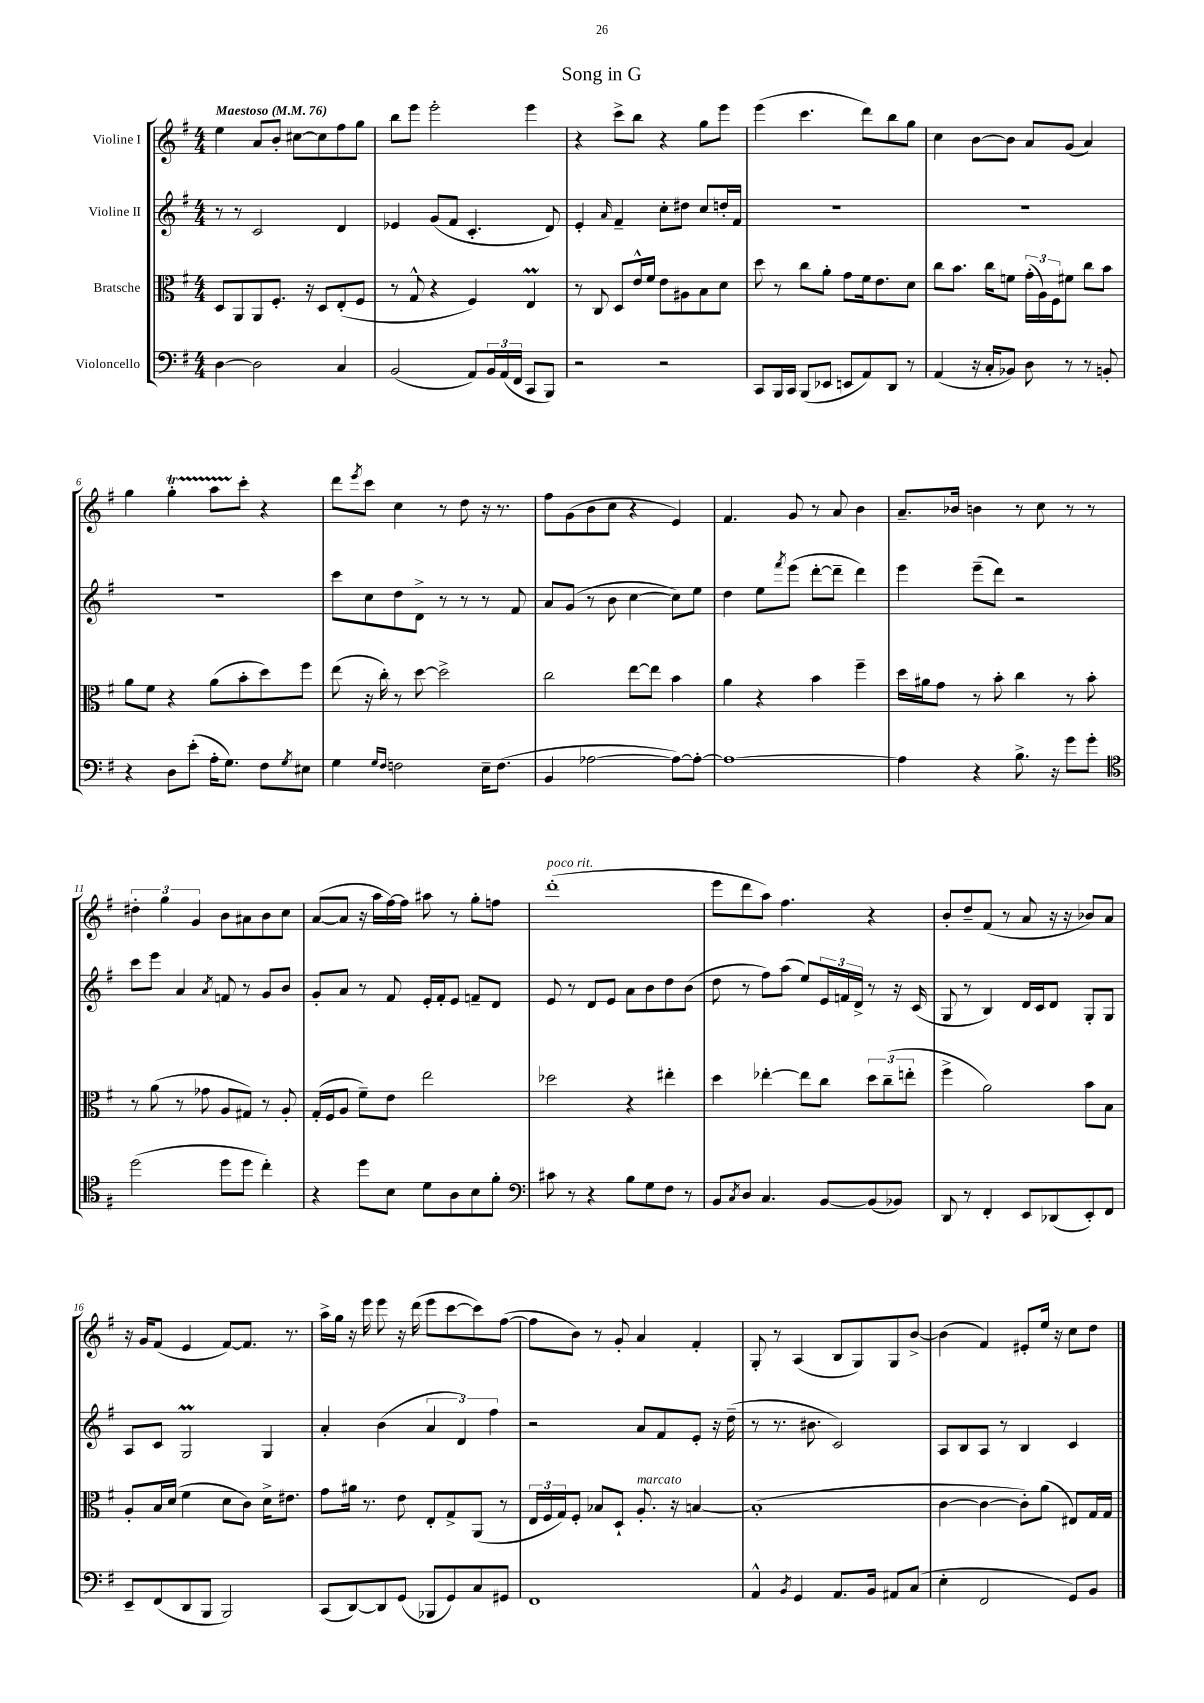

**kern	**kern	**kern	**kern
*staff4	*staff3	*staff2	*staff1
*clefF4	*clefC3	*clefG2	*clefG2
*k[f#]	*k[f#]	*k[f#]	*k[f#]
*M4/4	*M4/4	*M4/4	*M4/4
*MM76	*MM76	*MM76	*MM76
[4D\	8D/L	8r	4ee\
.	8AA/	8r	.
2D\]	8AA/	2c/	8a/L
.	8.F#'/J	.	8b'/J
.	.	.	[8cc#\L
.	16r	.	.
.	8D/L	.	8cc#\]
4C/	(8E'/	4d/	8ff#\
.	8F#/J	.	8gg\J
=	=	=	=
(2BB/	8r	4e-/	8bb\L
.	8G^^/	.	8eee\J
.	4r	(8g/L	2eee'\
.	.	8f#/J	.
8AA/L)	4F#/)	4.c'/	.
24BB/L	.	.	.
(24AA/	.	.	.
24FF#/JJ	.	.	.
8CC/L	4E/	.	4eee\
8BBB/J)	.	8d/)	.
=	=	=	=
2r	8r	4e'/	4r
.	8C/	.	.
.	.	16qqa/	.
.	8D/L	4f#~/	8ccc^\L
.	16e^^/L	.	8bb\J
.	16f#/JJ	.	.
2r	8e\L	8cc'\L	4r
.	8A#\	8dd#\J	.
.	8B\	8cc/L	8gg\L
.	8d\J	16dd'/L	8eee\J
.	.	16f#/JJ	.
=	=	=	=
8CC/L	8dd\	1r	(4eee\
16BBB/L	8r	.	.
16CC/JJ	.	.	.
(8BBB/L	8cc\L	.	4.ccc\
8EE-/J	8a'\J	.	.
8EE/L	8g\L	.	.
8AA/)	16f#\k	.	8ddd\L)
.	8.e\	.	.
8DD/J	.	.	8bb\
8r	8d\J	.	8gg\J
=	=	=	=
(4AA/	8cc\L	1r	4cc\
.	8.b\J	.	.
16r	.	.	[8b\L
16C'/LK	16cc\LK	.	.
8BB-/J)	8f\J	.	8b\]J
8D\	(24g'\LL	.	8a/L
.	24A\)	.	.
.	24F#\J	.	.
8r	8f#\J	.	(8g/J
8r	8cc\L	.	4a/)
8BB'/	8b\J	.	.
=	=	=	=
4r	8a\L	1r	4gg\
.	8f#\J	.	.
8D\L	4r	.	4gg'\
(8e'\J	.	.	.
16A'\LK	(8a\L	.	8aa\L
8.G\J)	.	.	.
.	8b'\	.	8ccc'\J
8F#\L	8dd\)	.	4r
8qG/	.	.	.
8E#\J	8ff#\J	.	.
=	=	=	=
4G\	(8ee\	8ccc\L	8ddd\L
.	.	.	8qeee/
.	16r	8cc\	8ccc\J
.	16cc'\)	.	.
16qqG/LL	.	.	.
16qqF#/JJ	.	.	.
2F\	8r	8dd\	4cc\
.	[8dd\	8d^\J	.
.	2dd^\]	8r	8r
.	.	8r	8dd\
16E~\LK	.	8r	16r
(8.F\J	.	.	8.r
.	.	8f#/	.
=	=	=	=
4BB/	2cc\	8a/L	8ff#\L
.	.	(8g/J	(8g\
[2A-\	.	8r	8b\
.	.	8b\	8cc\J
.	[8ee\L	[4cc\	4r
.	8ee\]J	.	.
8A-\_L)	4b\	8cc\]L)	4e/)
8A-'\_J	.	8ee\J	.
=	=	=	=
1A-_	4a\	4dd\	4.f#/
.	4r	8ee\L	.
.	.	8qfff#/	.
.	.	(8eee\J	8g/
.	4b\	[8ddd'\L	8r
.	.	8ddd~\]J	8a/
.	4ff#~\	4ddd\)	4b\
=	=	=	=
4A-\]	16dd\LL	4eee\	8.a~/L
.	16a#\J	.	.
.	8g\J	.	.
.	.	.	16b-/Jk
4r	8r	(8eee~\L	4b\
.	8b'\	8ddd\J)	.
8.B^\	4cc\	2r	8r
.	.	.	8cc\
16r	.	.	.
8g\L	8r	.	8r
8g'\J	8b'\	.	8r
=	=	=	=
*clefC4	*	*	*
(2dd\	8r	8ccc\L	6dd#'\
.	(8a\	8eee\J	.
.	.	.	6gg\
.	8r	4a/	.
.	.	.	6g/
.	8g-\	.	.
.	.	8qa/	.
8dd\L	8A/L	8f/	8b\L
8dd\J	8G#/J)	8r	8a#\
4cc'\)	8r	8g/L	8b\
.	8A'/	8b/J	8cc\J
=	=	=	=
4r	(16G'/LL	8g'/L	([8a/L
.	16F#/J	.	.
.	8A/J	8a/J	8a/]J
8dd\L	8f#~\L)	8r	16r
.	.	.	16aa\LL
8B\J	8e\J	8f#/	[16ff#\)
.	.	.	16ff#\]JJ
8d\L	2ee\	16e'/LL	8aa#\
.	.	16f#'/J	.
8A\	.	8e/J	8r
8B\	.	8f~/L	8gg'\L
8f#'\J	.	8d/J	8ff\J
=	=	=	=
*clefF4	*	*	*
8c#\	2dd-\	8e/	(1ddd'
8r	.	8r	.
4r	.	8d/L	.
.	.	8e/J	.
8B\L	4r	8a\L	.
8G\	.	8b\	.
8F#\J	4ee#'\	8dd\	.
8r	.	(8b\J	.
=	=	=	=
8BB/L	4dd\	8dd\	8eee\L
8qC/	.	.	.
8D/J	.	8r	8ddd\
4.C/	[4ee-'\	8ff#\L)	8aa\J)
.	.	(8aa\J	4.ff#\
.	8ee-\]L	8ee/L)	.
[8BB/L	8cc\J	24e/L	.
.	.	24f/	.
.	.	24d^/JJ	.
(8BB/]	12dd\L	8r	4r
.	(12cc~\	.	.
8BB-/J)	.	16r	.
.	12ee'\J	.	.
.	.	(16c/	.
=	=	=	=
8DD/	4ff#^\	8G/	8b'/L
8r	.	8r	8dd~/
4FF#'/	2a\)	4B/)	(8f#/J
.	.	.	8r
8EE/L	.	16d/LL	8a/
.	.	16c/J	.
(8DD-/	.	8d/J	16r
.	.	.	16r
8EE'/)	8b\L	8G'/L	8b-/L)
8FF#/J	8B\J	8G/J	8a/J
=	=	=	=
8EE~/L	8A'/L	8A/L	16r
.	.	.	16g/LK
(8FF#/	16B/L	8c/J	(8f#/J
.	(16d/JJ	.	.
8DD/	4f#\	2G/	4e/
8BBB/J	.	.	.
2BBB/)	8d\L	.	[8f#/L)
.	8c\J)	.	8.f#/]J
.	16d^\LK	4G/	.
.	8.e#\J	.	8.r
=	=	=	=
(8CC/L	8g\L	4a'/	16aa^\LL
.	.	.	16gg\JJ
[8DD/)	16a#\Jk	.	16r
.	8.r	.	16eee\
8DD/]	.	(4b\	8eee\
(8GG/J	8e\	.	16r
.	.	.	(16ddd\
8BBB-/L	8E'/L	6a/	8eee\L
8GG/)	8G^/	.	[8ccc\
.	.	6d/)	.
8C/	(8AA/J	.	8ccc\])
.	.	6ff#\	.
8GG#/J	8r	.	([8ff#\J
=	=	=	=
1FF#	24E/LL	2r	8ff#\]L
.	24F#/	.	.
.	24G/J)	.	.
.	8F#'/J	.	8b\J)
.	8B-/L	.	8r
.	8D`/J	.	8g'/
.	8.A'/	8a/L	4a/
.	.	8f#/	.
.	16r	.	.
.	[4B/	8e'/J	4f#'/
.	.	16r	.
.	.	(16dd~\	.
=	=	=	=
4AA^^/	(1B']	8r	8G'/
.	.	8.r	8r
8qBB/	.	.	.
4GG/	.	.	(4A/
.	.	8.b#\	.
8.AA/L	.	2c/)	8B/L
.	.	.	8G/)
16BB/Jk	.	.	.
8AA#/L	.	.	8G/
(8C/J	.	.	[8b^/J
=	=	=	=
4E'\	[4c\	8A/L	(4b\]
.	.	8B/	.
2FF#/	4c\_	8A/J	4f#/)
.	.	8r	.
.	8c'\]L)	4B/	8e#'/L
.	(8a\J	.	16ee/Jk
.	.	.	16r
8GG/L)	8E#/L)	4c/	8cc\L
8BB/J	16G/L	.	8dd\J
.	16G/JJ	.	.
==	==	==	==
*-	*-	*-	*-
